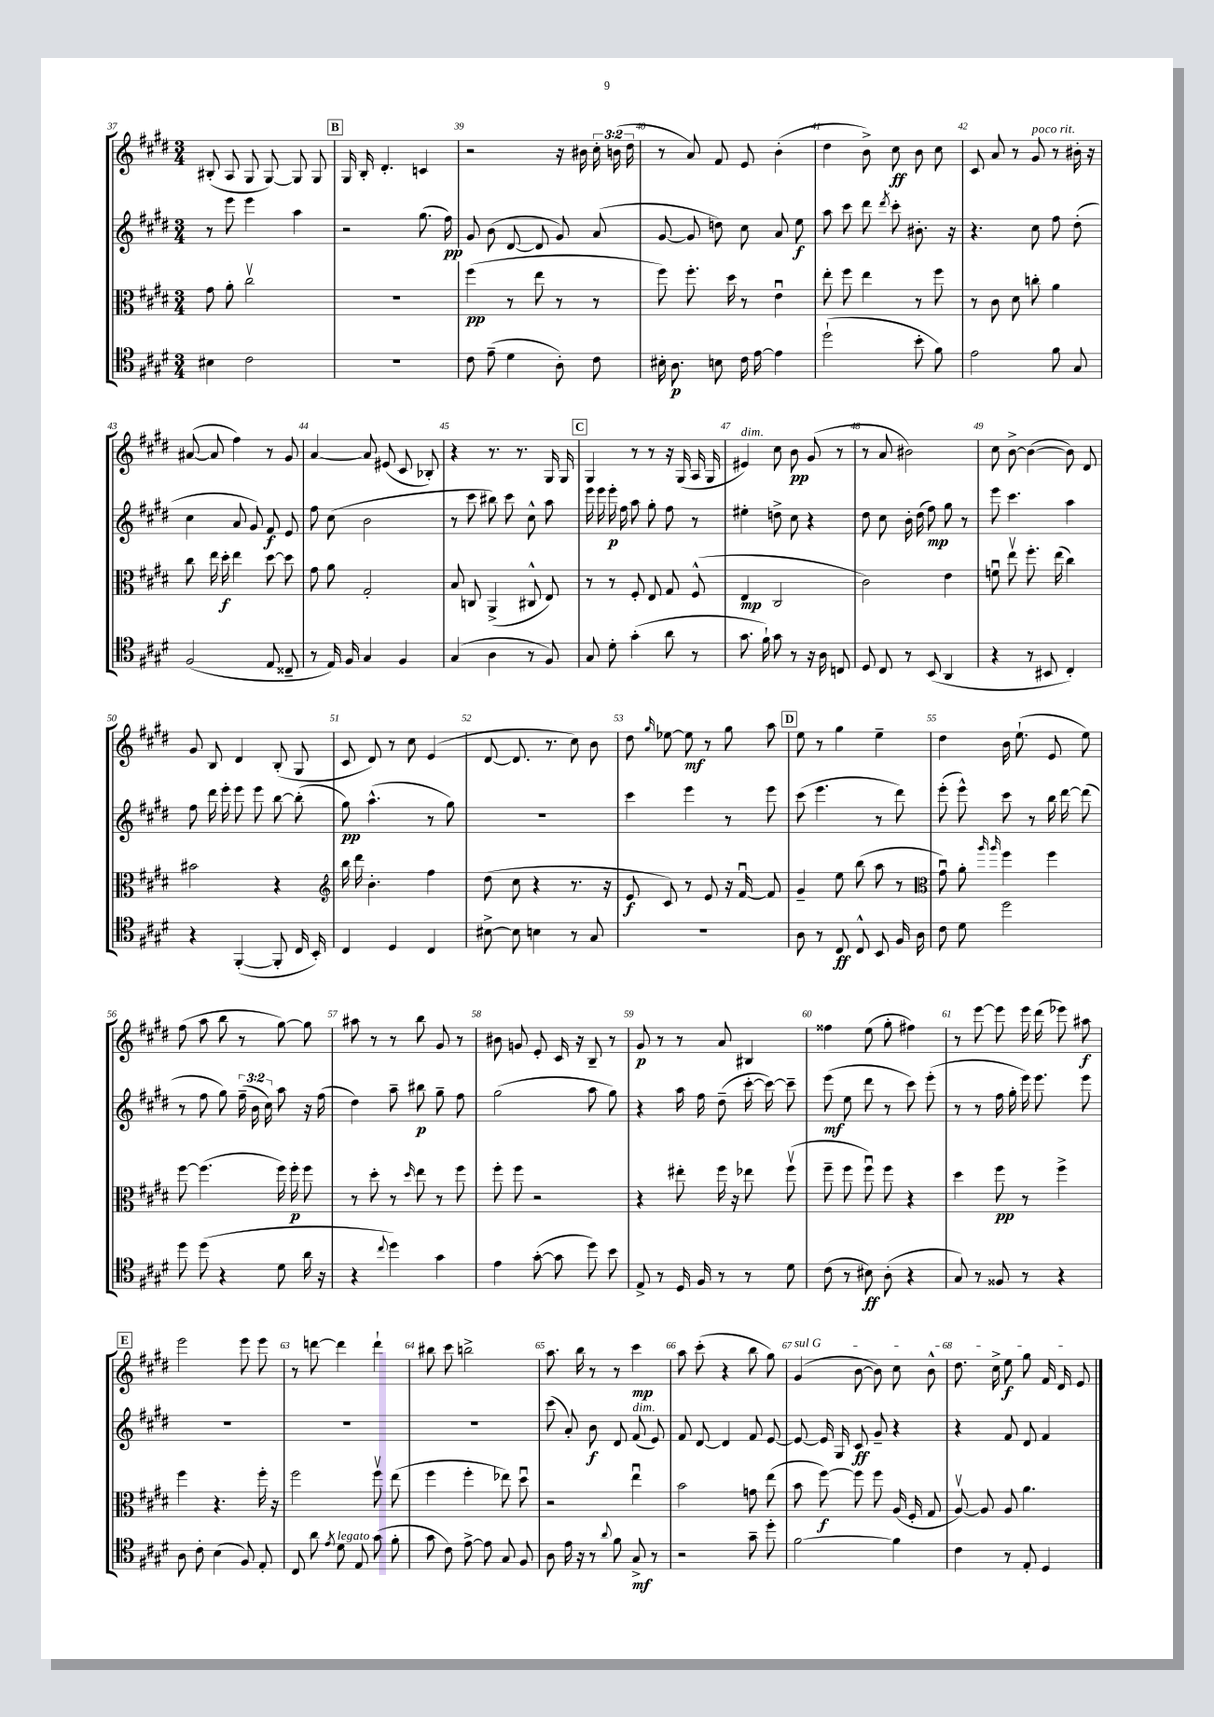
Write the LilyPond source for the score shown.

<<
\new StaffGroup <<
\new Staff = "s0" {
    \clef treble \key e \major \numericTimeSignature \time 3/4 \override Staff.TupletNumber.text = #tuplet-number::calc-fraction-text
    \autoBeamOff bis8-.( a8 gis8 gis8~) gis8 gis8 |
    \mark \markup { \box "B" } gis16 b16-. dis'4.-. c'4 |
    r2 r16 bis'16 \tuplet 3/2 { cis''16-. b'16( dis''16 } |
    r8 a'8) fis'8 e'8 b'4-.( |
    dis''4 b'8->) cis''8\ff b'8 cis''8 |
    cis'8 a'8 r8 gis'8^\markup { \italic "poco rit." } r8 bis'16-. r16 |
    ais'8~( ais'8 fis''4) r8 gis'8 |
    a'4~ a'8 eis'8( cis'8 bes8-.) |
    r4 r8. r8. gis16 gis16 |
    \mark \markup { \box "C" } gis4 r8 r8 r16 gis16( a16 gis16 |
    eis'4^\markup { \italic "dim." }) cis''8 b'8\pp gis'8( r8 |
    r8 a'8 bis'2) |
    cis''8 b'8~-> b'4~( b'8) dis'8 |
    gis'8 b8 dis'4 b8-.( gis8 |
    cis'8 dis'8) r8 cis''8 e'4( |
    dis'8~ dis'8. r8. cis''8) b'8 |
    dis''8 \grace { gis''16 } ees''8~ ees''8\mf r8 gis''8 a''8 |
    \mark \markup { \box "D" } e''8 r8 gis''4 e''4-- |
    dis''4 b'16 e''8.-!( e'8 e''8) |
    fis''8( a''8 b''8 r8 gis''8~) gis''8 |
    ais''8 r8 r8 b''8 gis'8 r8 |
    bis'8 g'8 e'8-. cis'16 r16 b8-- r8 |
    gis'8\p r8 r8 a'8 bis4 |
    fisis''4 e''8( gis''8-. fis''4) |
    r8 e'''8~ e'''8 e'''16 dis'''16( ees'''8) ais''8\f |
    \mark \markup { \box "E" } e'''2 e'''8 e'''8 |
    r8 d'''8~ d'''4 d'''4-! |
    bis''8 cis'''8 b''2-> |
    a''8. b''16 r8 r8 cis'''4\mp |
    a''8 cis'''8-.( r4 b''8 gis''8) |
    \once \override TextSpanner.bound-details.left.text = \markup { \italic "sul G" } gis'4\startTextSpan( b'8~ b'8) cis''8 b'8-^ |
    dis''8. cis''16-> e''8\f gis''8 fis'16 dis'16 e'8\stopTextSpan \bar "|." |
}
\new Staff = "s1" {
    \clef treble \key e \major \numericTimeSignature \time 3/4 \override Staff.TupletNumber.text = #tuplet-number::calc-fraction-text
    \autoBeamOff r8 e'''8 e'''4 a''4 |
    \mark \markup { \box "B" } r2 gis''8.( fis''16\pp) |
    gis'8 b'8( dis'8~ dis'8 gis'8) a'8( |
    gis'8~ gis'8 d''8) cis''8 a'8 e''8\f |
    a''8 cis'''8 dis'''8 \acciaccatura { dis'''8 } cis'''8-. bis'8.-. r16 |
    r4. cis''8 fis''8 dis''8-.( |
    cis''4 a'8 gis'8) fis'8\f e'8 |
    fis''8 cis''8( b'2 |
    r8 cis'''8 bis''8) cis'''8 cis''8-^ a''8 |
    \mark \markup { \box "C" } e'''16 e'''16 e'''16-.\p fis''16 a''8 gis''8-. fis''8 r8 |
    eis''4-. d''8-> cis''8 r4 |
    dis''8 cis''8 b'16-. dis''16( fis''8\mp) gis''8 r8 |
    e'''8 cis'''4. a''4 |
    fis''8 dis'''16 e'''16-. e'''8 e'''8 b''8~ b''8-.( |
    gis''8\pp) a''4.-^( r8 gis''8) |
    R2. |
    cis'''4 e'''4 r8 e'''8 |
    \mark \markup { \box "D" } cis'''8( e'''4. r8 dis'''8) |
    e'''8-.( e'''8-^) cis'''8 r8 b''16 dis'''16~ dis'''8( |
    r8 fis''8 gis''8) \tuplet 3/2 { fis''16--( b'16 cis''16) } a''8 r16 fis''16( |
    dis''4) a''8-- bis''8\p gis''8-- fis''8 |
    gis''2( a''8 gis''8) |
    r4 a''16 fis''16 dis''8--( cis'''16~-. cis'''16~) cis'''8-- |
    e'''8\mf( e''8 dis'''8 r8 cis'''8) e'''8-.( |
    r8 r8 fis''16 gis''16-. e'''16) e'''8. e'''8 |
    \mark \markup { \box "E" } R2. |
    R2. |
    R2. |
    cis'''8( a'8-.) b'8\f dis'8 fis'8^\markup { \italic "dim." }( e'8) |
    fis'8 dis'8~ dis'4 fis'8 e'8~ |
    e'8~ e'16 gis16 cis'8\ff gis'8-- r4 |
    r4 fis'8 dis'8 fis'4 \bar "|." |
}
\new Staff = "s2" {
    \clef alto \key e \major \numericTimeSignature \time 3/4
    \autoBeamOff gis'8 a'8-. cis''2\upbow |
    \mark \markup { \box "B" } R2. |
    fis''4\pp( r8 e''8 r8 r8 |
    fis''8) fis''8.-. dis''16 r8 e'4\downbow |
    e''8-. fis''8 e''4 r8 fis''8 |
    r8 cis'8 dis'8 c''8-. a'4 |
    cis''8 e''16 dis''16-.\f e''4 dis''8~ dis''8 |
    gis'8 a'8 gis2-. |
    b8 c8 a,4->( cis8-^ e8) |
    \mark \markup { \box "C" } r8 r8 fis8-. e8 gis8 fis8-^( |
    e4\mp cis2 |
    cis'2) e'4 |
    f'8\downbow e''8\upbow fis''8.-. e''16( cis''4) |
    bis'2 r4 |
    \clef treble b''16 dis'''16 b'4.-. fis''4 |
    dis''8( cis''8 r4 r8. r16 |
    e'8\f cis'8) r8 e'8 r16 fis'16~\downbow fis'8 |
    \mark \markup { \box "D" } gis'4-- e''8 b''8( a''8 r8 |
    \clef alto gis'8\downbow) a'8-. \grace { a''16 a''16 } fis''4 fis''4 |
    fis''8~ fis''4.( fis''16) fis''16-.\p fis''8 |
    r8 dis''8-. r8 \grace { dis''16 } e''8 r8 fis''8 |
    fis''8-. fis''8 r2 |
    r4 eis''8-. fis''16 r16 ees''8 fis''8\upbow( |
    fis''8-- fis''8 fis''8\downbow) fis''8 r4 |
    dis''4 fis''8\pp r8 fis''4-> |
    \mark \markup { \box "E" } fis''4 r4. fis''16-. r16 |
    fis''2 fis''8\upbow e''8( |
    fis''4 fis''4-. ees''8) dis''8\downbow |
    r2 e''4\downbow |
    b'2 g'8 e''8( |
    b'8 fis''8~\f) fis''8 fis''8 a16( fis16-. gis8 |
    a8~\upbow) a8 a8 a'4. \bar "|." |
}
\new Staff = "s3" {
    \clef tenor \key e \major \numericTimeSignature \time 3/4
    \autoBeamOff bis4 cis'2 |
    \mark \markup { \box "B" } R2. |
    cis'8 e'8--( dis'4 a8-.) cis'8 |
    bis16-. a8.\p b8 cis'16 e'16~ e'4 |
    dis''2-!( b'8-. fis'8) |
    e'2 fis'8 gis8 |
    fis2( e8 cisis8-- |
    r8 e16) fis16 gis4 fis4 |
    gis4( a4 r8 fis8) |
    \mark \markup { \box "C" } gis8 dis'8-. gis'4-.( a'8 r8 |
    gis'8. fis'16-!) gis'8 r8 r16 a16 c8 |
    dis8 cis8 r8 b,8( a,4 |
    r4 r8 bis,8 cis4-.) |
    r4 fis,4~-.( fis,8-. cis16 b,16-.) |
    cis4 dis4 cis4 |
    bis8~-> bis8 b4 r8 gis8 |
    R2. |
    \mark \markup { \box "D" } a8 r8 cis8\ff cis8-^ b,8 fis16 a16 |
    cis'8 dis'8 dis''2 |
    dis''8 dis''8( r4 dis'8 a'16 r16 |
    r4 \appoggiatura { cis''8 } dis''4) gis'4 |
    e'4 gis'8~-.( gis'8 dis''8) b'8 |
    e8-> r8 dis16 fis16 r8 r8 dis'8 |
    cis'8( r8 bis8\ff) a8-.( r4 |
    gis8) r8 fisis8 r8 r4 |
    \mark \markup { \box "E" } a8 cis'8-. b4( fis8) e8-. |
    cis8 a'8 \acciaccatura { e'8 } dis'8^\markup { \italic "legato" } e8 gis'8( fis'8-. |
    gis'8 cis'8) e'8~-> e'8 gis8 fis8 |
    a8 e'16 r16 r8 \appoggiatura { a'8 } fis'8 gis8->\mf r8 |
    r2 gis'8-- dis''8-. |
    fis'2~ fis'4 |
    cis'4 r8 e8-. dis4 \bar "|." |
}
>>
>>
\layout { \context { \Score currentBarNumber = #37 \override BarNumber.break-visibility = ##(#f #t #t) barNumberVisibility = #all-bar-numbers-visible } }
